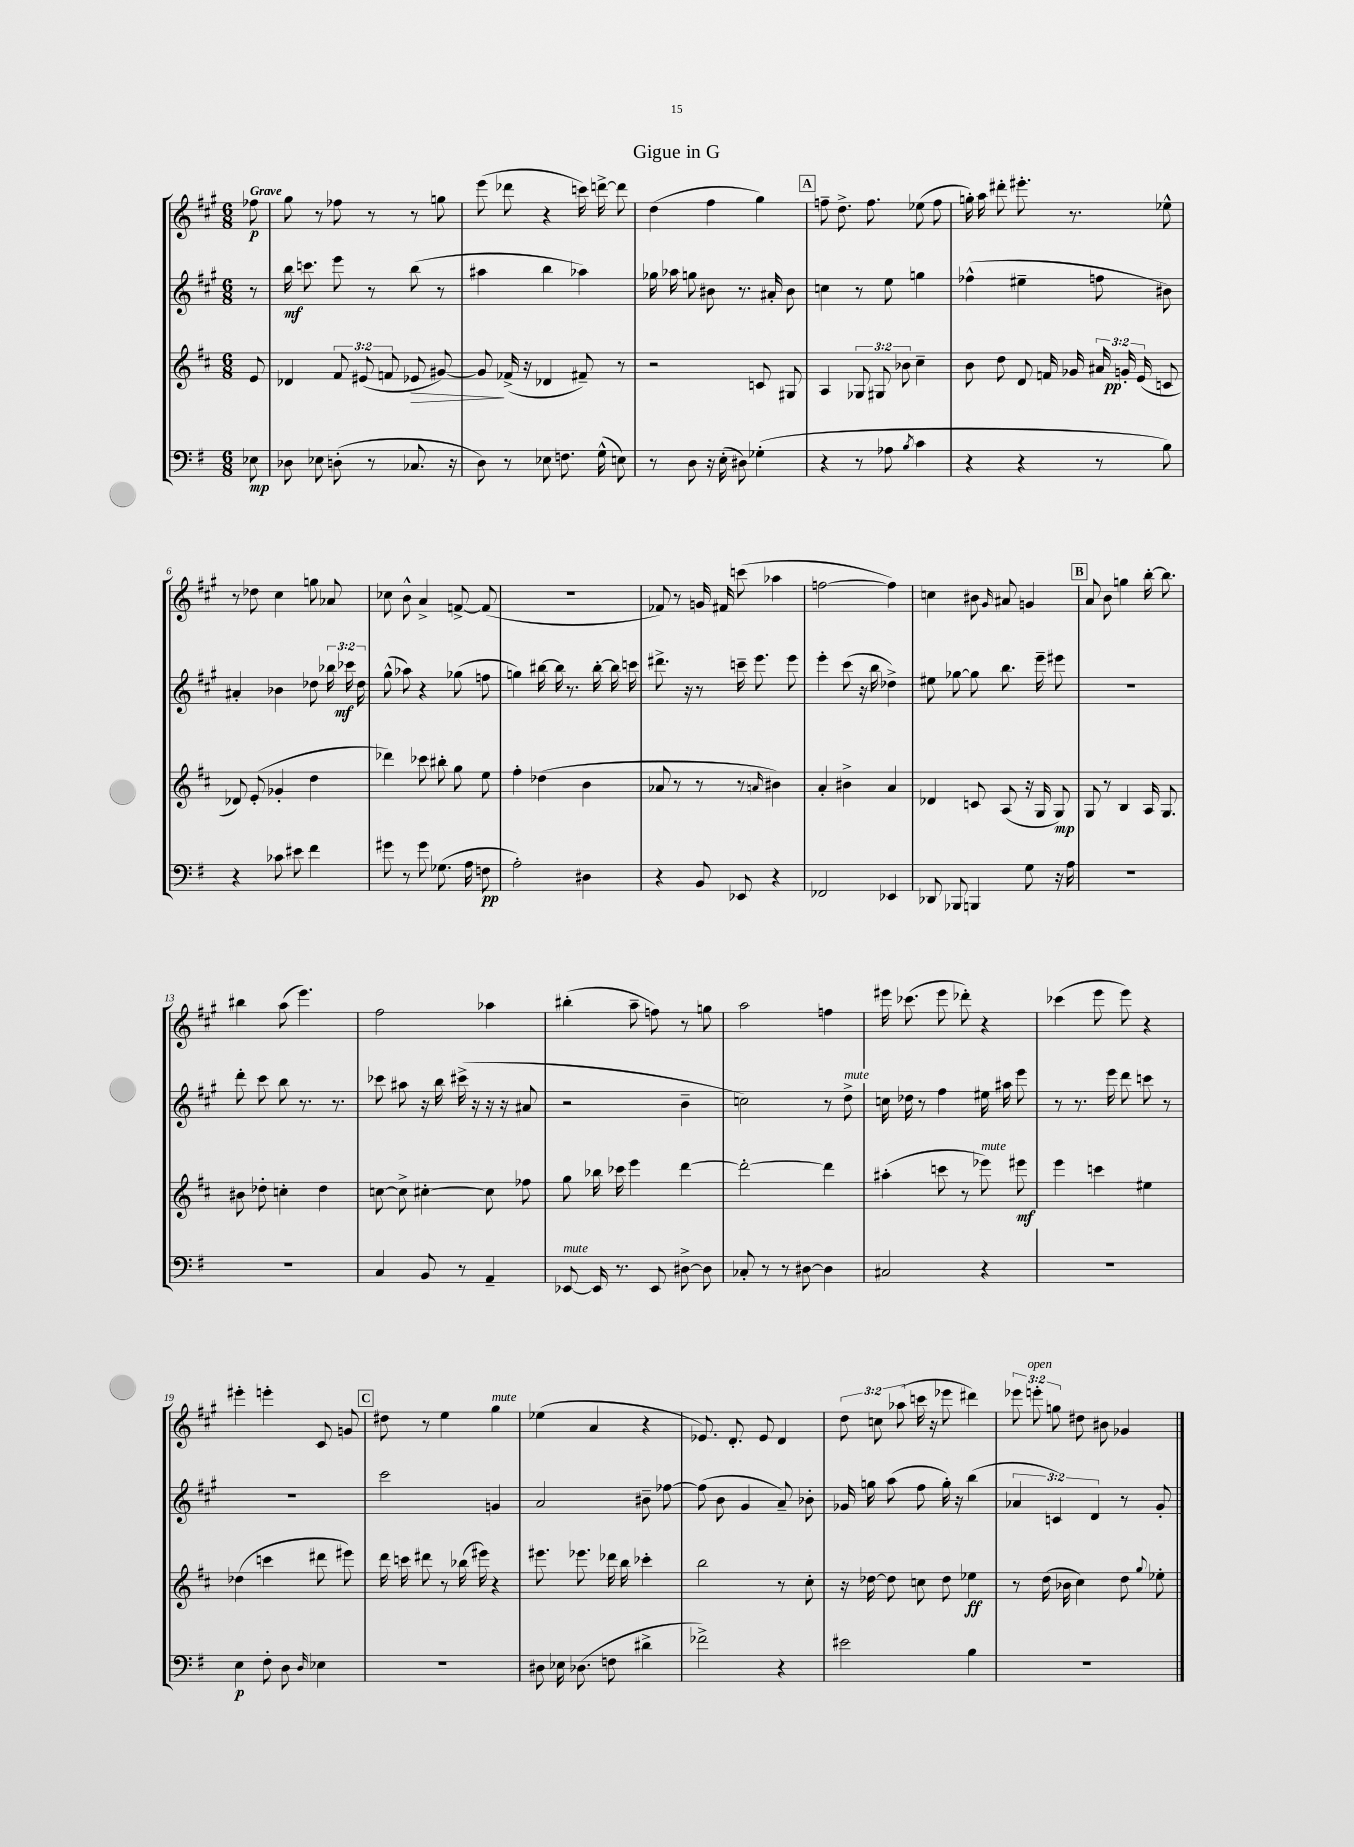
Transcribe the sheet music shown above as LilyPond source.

\header { title = "Gigue in G" }
<<
\new StaffGroup <<
\new Staff = "s0" {
    \clef treble \key a \major \numericTimeSignature \time 6/8 \override Staff.TupletNumber.text = #tuplet-number::calc-fraction-text \partial 8 \tempo "Grave"
    \autoBeamOff fes''8\p |
    gis''8 r8 fes''8 r8 r8 g''8 |
    e'''8( des'''8 r4 c'''16) d'''16~-> d'''8 |
    d''4( fis''4 gis''4) |
    \mark \markup { \box "A" } f''8-- d''8.-> f''8. ees''8( f''8 |
    g''16-.) a''16 dis'''8-. eis'''8.-. r8. ees''8-^ |
    r8 des''8 cis''4 g''8 aes'8 |
    ces''8 b'8-^ a'4-> f'8~-> f'8( |
    R2. |
    fes'8) r8 g'16 fis'16 c'''8( aes''4 |
    f''2~ f''4) |
    c''4 bis'8 \grace { gis'16 } ais'8 g'4 |
    \mark \markup { \box "B" } a'8 b'8 g''4 b''16~-. b''8. |
    bis''4 a''8( e'''4.) |
    fis''2 aes''4 |
    bis''4-.( a''8-- f''8) r8 g''8 |
    a''2 f''4 |
    eis'''16 ces'''8.( eis'''8 des'''8-.) r4 |
    ces'''4( e'''8 e'''8) r4 |
    eis'''4-. e'''4-. cis'8 g'8 |
    \mark \markup { \box "C" } dis''8 r8 e''4 gis''4^\markup { \italic "mute" } |
    ees''4( a'4 r4 |
    ees'8.) d'8.-. ees'8 d'4 |
    \tuplet 3/2 { d''8 c''8 aes''8( } c'''16 r16 ees'''8 dis'''4) |
    \tuplet 3/2 { ees'''8 e'''8-.^\markup { \italic "open" } g''8 } dis''8 bis'8 ges'4 \bar "|." |
}
\new Staff = "s1" {
    \clef treble \key a \major \numericTimeSignature \time 6/8 \override Staff.TupletNumber.text = #tuplet-number::calc-fraction-text \partial 8
    \autoBeamOff r8 |
    b''16\mf c'''8. e'''8 r8 b''8( r8 |
    ais''4 b''4 aes''4) |
    ges''16 aes''16 g''8 bis'8 r8. ais'16-. bis'8 |
    \mark \markup { \box "A" } c''4 r8 e''8 g''4 |
    fes''4-^( eis''4-- f''8 bis'8) |
    ais'4-. bes'4 des''8 \tuplet 3/2 { bes''16 ces'''16\mf des''16 } |
    gis''8-^( aes''8) r4 ges''8( f''8 |
    g''4) bis''16~ bis''16 r8. bis''16~-. bis''16 c'''16 |
    dis'''8.-> r16 r8 c'''16-- e'''8. e'''8 |
    e'''4-. cis'''8( r16 b''16 des''4->) |
    eis''8 ges''8~ ges''8 b''8. e'''16-- eis'''8 |
    \mark \markup { \box "B" } R2. |
    d'''8-. cis'''8 b''8 r8. r8. |
    ces'''8 ais''8 r16 b''16 cis'''16->( r16 r16 r16 ais'8 |
    r2 b'4-- |
    c''2) r8 d''8->^\markup { \italic "mute" } |
    c''16 des''16 r8 fis''4 eis''16 ais''16 e'''8 |
    r8 r8. e'''16 d'''8 c'''8 r8 |
    R2. |
    \mark \markup { \box "C" } cis'''2 g'4 |
    a'2 bis'8-- fes''8~ |
    fes''8( b'8 gis'4 a'8--) bes'8-. |
    ges'16 g''16 a''8( fis''8 g''16-.) r16 b''4( |
    \tuplet 3/2 { aes'4 c'4) d'4 } r8 gis'8-. \bar "|." |
}
\new Staff = "s2" {
    \clef treble \key d \major \numericTimeSignature \time 6/8 \override Staff.TupletNumber.text = #tuplet-number::calc-fraction-text \partial 8
    \autoBeamOff e'8 |
    des'4 \tuplet 3/2 { fis'8 eis'8( f'8 } ees'8\> gis'8~) |
    gis'8\! fes'16->( r16 des'4 fis'8--) r8 |
    r2 c'8 gis8 |
    \mark \markup { \box "A" } a4 \tuplet 3/2 { ges8 gis8 bes'8 } cis''4-- |
    b'8 d''8 d'8 f'16 ges'16 \tuplet 3/2 { ais'16 g'16-.\pp e'16( } c'8 |
    des'8) e'8-.( ges'4-. d''4 |
    des'''4) ces'''8 bis''8-. g''8 e''8 |
    fis''4-. des''4( b'4 |
    aes'8 r8 r8 r8 \grace { a'16 } bis'4) |
    a'4-. bis'4-> a'4 |
    des'4 c'8 a8( r16 g16 g8\mp) |
    \mark \markup { \box "B" } g8 r8 b4 a16 g8. |
    bis'8 des''8-. c''4-. des''4 |
    c''8~ c''8-> cis''4~-. cis''8 fes''8 |
    g''8 bes''16 ces'''16 e'''4 d'''4~ |
    d'''2~-. d'''4 |
    ais''4-.( c'''8 r8 ees'''8^\markup { \italic "mute" }) eis'''8\mf |
    e'''4 c'''4 eis''4 |
    des''4( c'''4 dis'''8 eis'''8) |
    \mark \markup { \box "C" } d'''16 c'''16 dis'''8 r8 bes''16( eis'''16) r4 |
    eis'''8. ees'''8. des'''16 b''16 ces'''4-. |
    b''2 r8 cis''8-. |
    r16 des''16~ des''8 c''8 des''8 ees''4\ff |
    r8 d''16( bes'16 cis''4) d''8 \appoggiatura { g''8 } ees''8-. \bar "|." |
}
\new Staff = "s3" {
    \clef bass \key g \major \numericTimeSignature \time 6/8 \partial 8
    \autoBeamOff ees8\mp |
    des8 ees8 d8-.( r8 ces8. r16 |
    d8) r8 ees8 f8. g16-^( e8) |
    r8 d8 r16 e16-.( dis8) ges4-.( |
    \mark \markup { \box "A" } r4 r8 aes8 \acciaccatura { b8 } c'4 |
    r4 r4 r8 b8) |
    r4 ces'8 eis'8 fis'4 |
    gis'8 r8 gis'8 ges8.( a16 f8\pp |
    a2-.) dis4 |
    r4 b,8 ees,8 r4 |
    fes,2 ees,4 |
    des,8 bes,,8 b,,4 g8 r16 a16 |
    \mark \markup { \box "B" } R2. |
    R2. |
    c4 b,8 r8 a,4-- |
    ees,8~^\markup { \italic "mute" } ees,16 r8. ees,8 dis8~-> dis8 |
    ces8-. r8 r8 dis8~ dis4 |
    cis2 r4 |
    R2. |
    e4\p fis8-. d8 \grace { d16 } ees4 |
    \mark \markup { \box "C" } R2. |
    dis8 ees16 des8.( f8 dis'4-> |
    fes'2->) r4 |
    eis'2 b4 |
    R2. \bar "|." |
}
>>
>>
